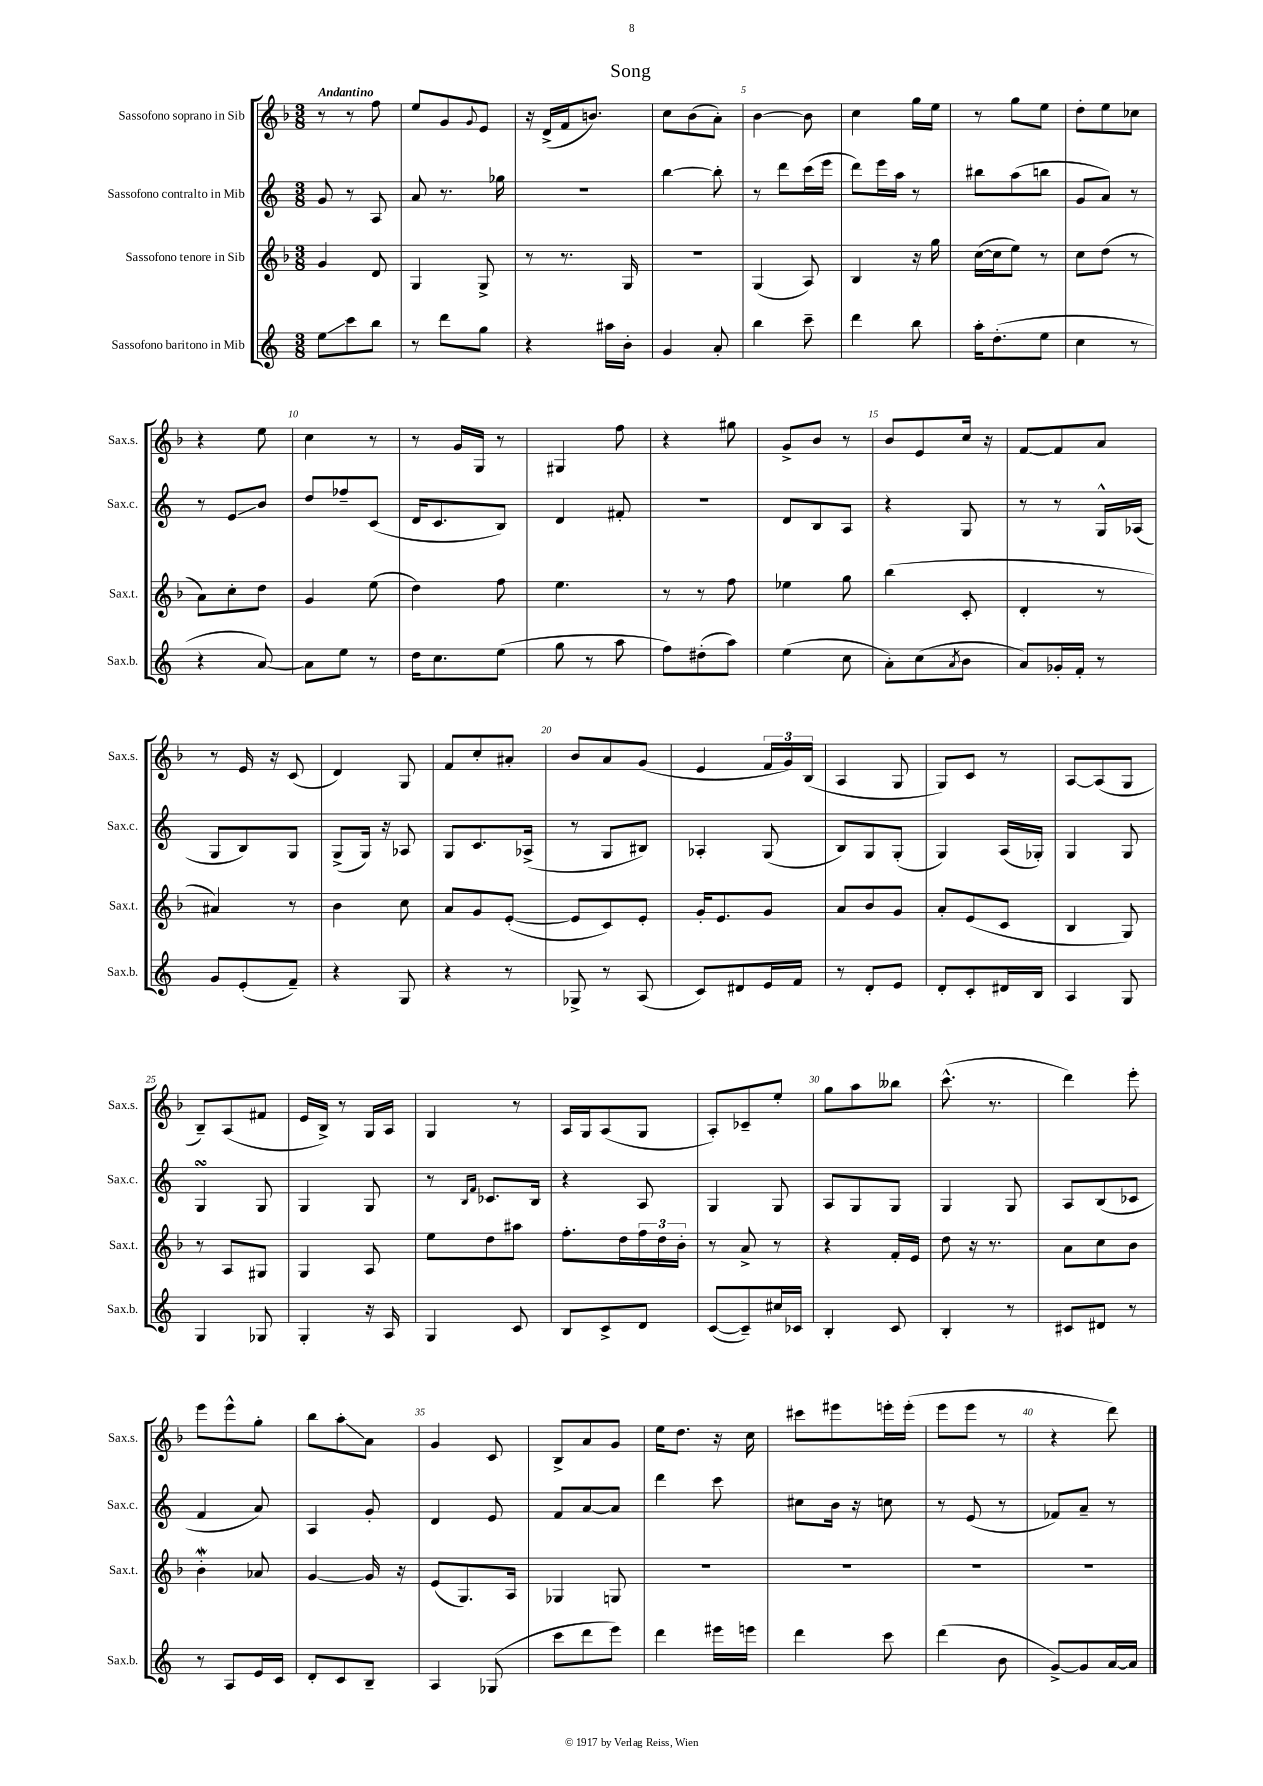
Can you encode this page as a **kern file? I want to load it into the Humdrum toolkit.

**kern	**kern	**kern	**kern
*staff4	*staff3	*staff2	*staff1
*clefG2	*clefG2	*clefG2	*clefG2
*k[]	*k[b-]	*k[]	*k[b-]
*M3/8	*M3/8	*M3/8	*M3/8
8ee	4g	8g	8r
8ccc	.	8r	8r
8bb	8d	8A	8ff
=	=	=	=
8r	4G	8a	8ee
8ddd	.	8.r	8g
.	.	.	8qqg
8gg	8G^	.	8e
.	.	16gg-	.
=	=	=	=
4r	8r	4.r	16r
.	.	.	(16d^
.	8.r	.	16f
.	.	.	8.b)
16aa#	.	.	.
16b'	16G	.	.
=	=	=	=
4g	4.r	[4bb	8cc
.	.	.	(8b-
8a'	.	8bb']	8a')
=	=	=	=
4bb	(4G	8r	[4b-
.	.	8ddd	.
8ccc~	8A)	(16ccc	8b-]
.	.	16eee	.
=	=	=	=
4ddd	4B-	8ddd)	4cc
.	.	16eee	.
.	.	16aa	.
8bb	16r	8r	16gg
.	16gg	.	16ee
=	=	=	=
16aa'	([16cc	8bb#	8r
(8.dd'	16cc]	.	.
.	8ee)	(8aa	8gg
8ee	8r	8bb	8ee
=	=	=	=
4cc	8cc	8g	8dd'
.	(8dd	8a)	8ee
8r	8r	8r	8cc-
=	=	=	=
4r	8a)	8r	4r
.	8cc'	8e	.
[8a)	8dd	8b	8ee
=	=	=	=
8a]	4g	8dd	4cc
8ee	.	8ff-~	.
8r	(8ee	(8c	8r
=	=	=	=
16dd	4dd)	16d	8r
8.cc	.	8.c	.
.	.	.	16g
.	.	.	16G
(8ee	8ff	8B)	8r
=	=	=	=
8gg	4.ee	4d	4G#
8r	.	.	.
8aa	.	8f#'	8ff
=	=	=	=
8ff)	8r	4.r	4r
(8dd#'	8r	.	.
8aa)	8ff	.	8gg#
=	=	=	=
(4ee	4ee-	8d	8g^
.	.	8B	8b-
8cc	8gg	8A	8r
=	=	=	=
8a')	(4bb-	4r	8b-
(8cc	.	.	8e
8qa	.	.	.
8b	8c'	8G	16cc
.	.	.	16r
=	=	=	=
8a)	4d'	8r	[8f
16g-'	.	8r	8f]
16f'	.	.	.
8r	8r	16G^^	8a
.	.	(16A-	.
=	=	=	=
8g	4a#)	8G	8r
(8e'	.	8B)	16e
.	.	.	16r
8f~)	8r	8G	(8c
=	=	=	=
4r	4b-	(8G^	4d)
.	.	16G)	.
.	.	16r	.
8G	8cc	8A-	8G
=	=	=	=
4r	8a	8G	8f
.	8g	8.c	8cc'
8r	([8e'	.	8a#'
.	.	(16A-^	.
=	=	=	=
8G-^	8e]	8r	8b-
8r	8c)	8G	8a
(8A	8e'	8B#)	(8g
=	=	=	=
8c)	16g'	4A-'	4e
.	8.e	.	.
8d#	.	.	.
16e	8g	(8G	24f
.	.	.	24g)
16f	.	.	.
.	.	.	(24B-
=	=	=	=
8r	8a	8B)	4A
8d'	8b-	8G	.
8e	8g	(8G'	8G
=	=	=	=
8d'	8a'	4G)	8G)
8c'	(8e	.	8c
16d#	8c	(16A	8r
16B	.	16G-')	.
=	=	=	=
4A	4B-	4G	[8A
.	.	.	(8A]
8G	8G)	8G	8G
=	=	=	=
4G	8r	4G	8B-~)
.	8A	.	(8A
8G-	8G#	8G	8f#
=	=	=	=
4G'	4G	4G	16e
.	.	.	16B-^)
.	.	.	8r
16r	8A	8G	16G
16A	.	.	16A
=	=	=	=
4G	8ee	8r	4G
.	.	16qqB	.
.	.	16qqf	.
.	8dd	8.c-	.
8c	8aa#	.	8r
.	.	16B	.
=	=	=	=
8B	8.ff'	4r	16A
.	.	.	16G
8c^	.	.	(8A
.	16dd	.	.
8d	24ff	8A	8G
.	24dd	.	.
.	24b-'	.	.
=	=	=	=
([8c	8r	4G	8A')
8c~])	8a^	.	8c-~
16cc#	8r	8G	8ee'
16c-	.	.	.
=	=	=	=
4B'	4r	8A	8gg
.	.	8G	8aa
8c	16f'	8G	8bb--
.	16e	.	.
=	=	=	=
4B'	8dd	4G	(8.ccc^^
.	16r	.	.
.	8.r	.	8.r
8r	.	8G	.
=	=	=	=
8c#	8a	8A	4ddd)
8d#	8cc	(8B	.
8r	8b-	8c-	8eee'
=	=	=	=
8r	4b-'	4f	8eee
8A	.	.	8eee^^
16e	8a-	8a)	8gg'
16c	.	.	.
=	=	=	=
8d'	[4g	4A	8bb-
8c	.	.	8aa'
8B~	16g]	8g'	8a
.	16r	.	.
=	=	=	=
4A	(8e	4d	4g
.	8.G)	.	.
(8G-	.	8e	8c
.	16A	.	.
=	=	=	=
8ccc	4G-	8f	8B-^
8ddd	.	[8a	8a
8eee)	8G	8a]	8g
=	=	=	=
4ddd	4.r	4ddd	16ee
.	.	.	8.dd
16eee#	.	8ccc	16r
16eee	.	.	16cc
=	=	=	=
4ddd	4.r	8cc#	8ccc#
.	.	16b	8eee#
.	.	16r	.
8ccc	.	8cc	16eee'
.	.	.	(16eee'
=	=	=	=
(4ddd	4.r	8r	8eee
.	.	(8e	8eee
8b	.	8r	8r
=	=	=	=
[8g^)	4.r	8f-)	4r
8g]	.	8a~	.
[16a	.	8r	8ddd)
16a]	.	.	.
==	==	==	==
*-	*-	*-	*-
